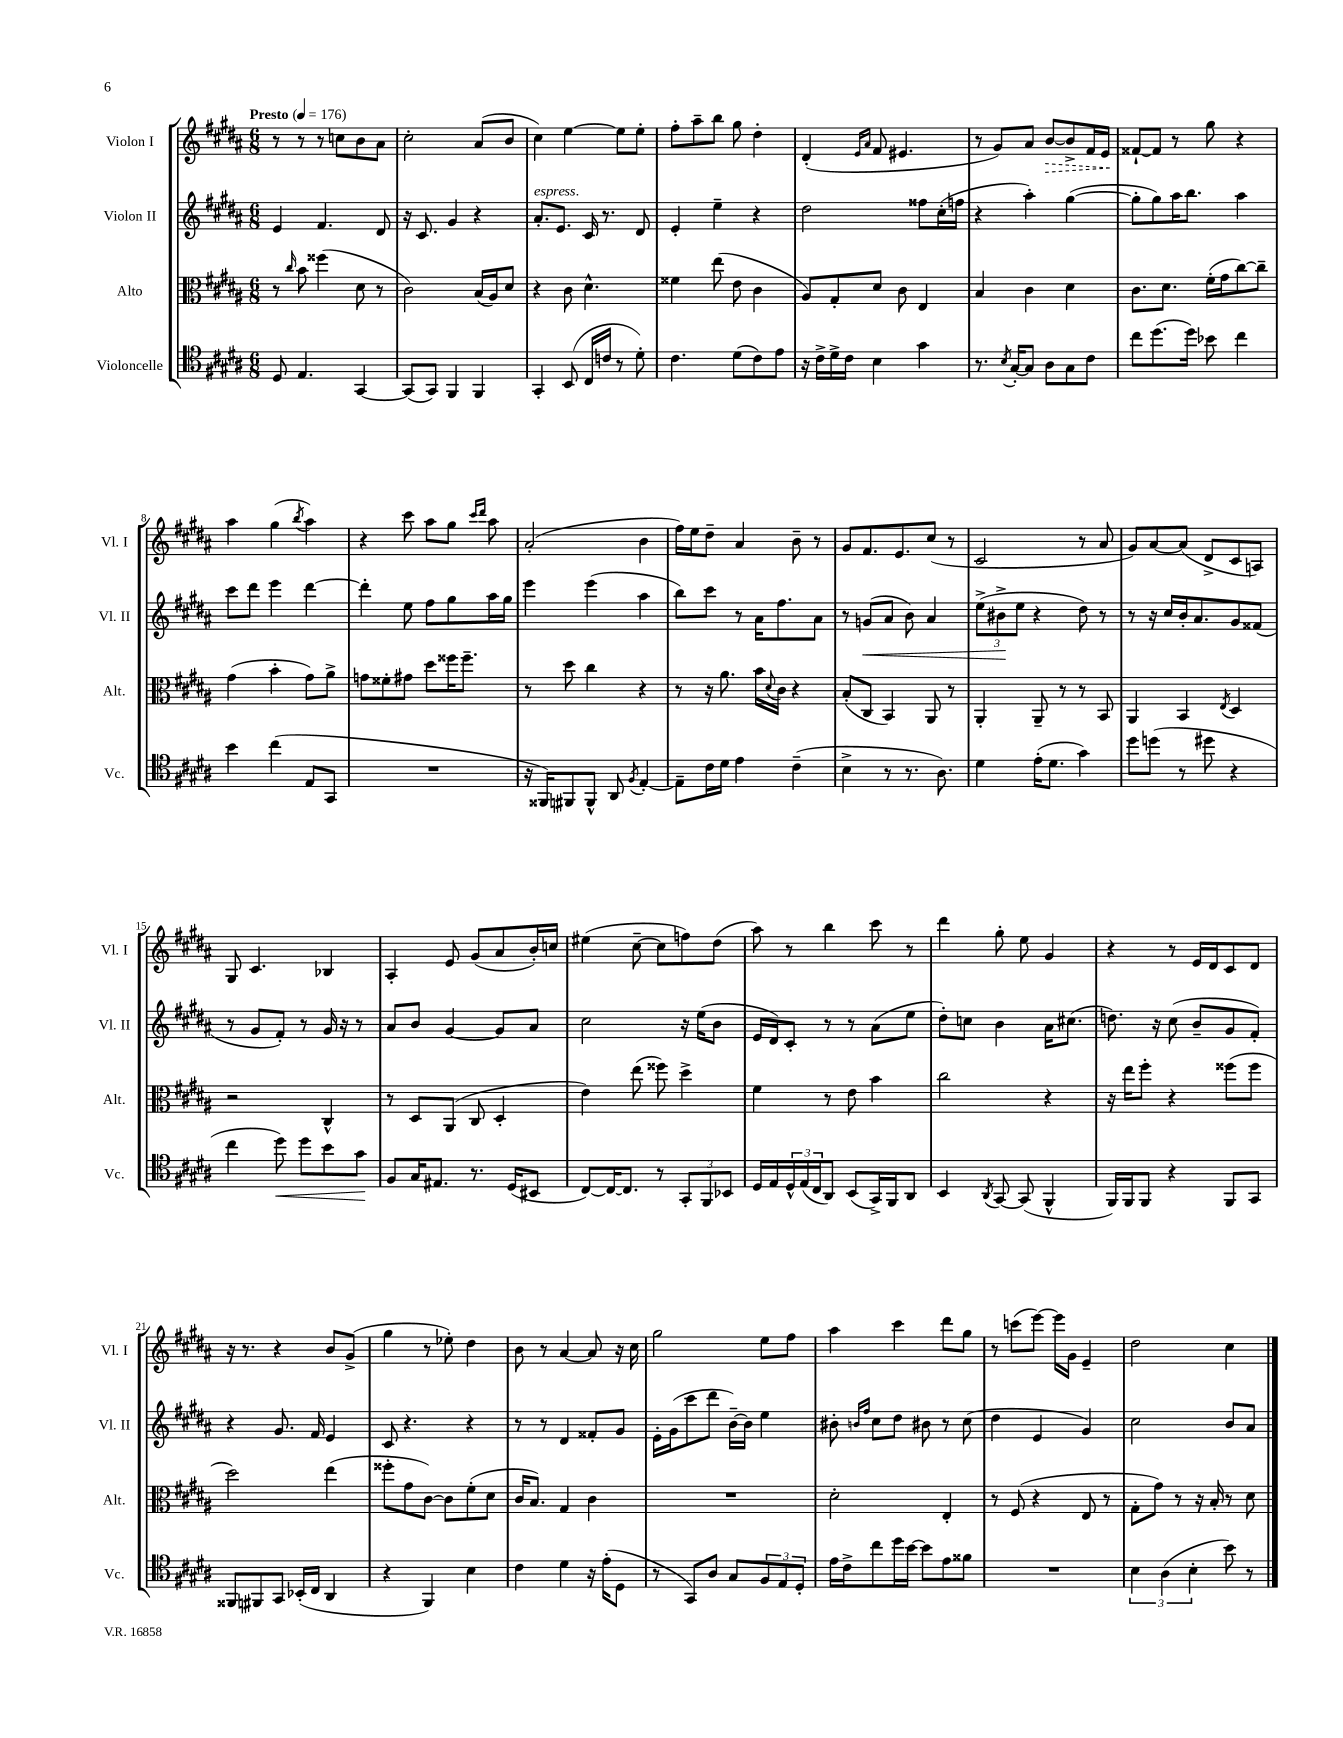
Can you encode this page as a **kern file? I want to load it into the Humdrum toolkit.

**kern	**dynam	**kern	**kern	**dynam	**kern	**dynam
*part4	*part4	*part3	*part2	*part2	*part1	*part1
*staff4	*staff4	*staff3	*staff2	*staff2	*staff1	*staff1
*I"Violoncelle	*	*I"Alto	*I"Violon II	*	*I"Violon I	*
*I'Vc.	*	*I'Alt.	*I'Vl. II	*	*I'Vl. I	*
*clefC4	*	*clefC3	*clefG2	*	*clefG2	*
*k[f#c#g#d#a#]	*	*k[f#c#g#d#a#]	*k[f#c#g#d#a#]	*	*k[f#c#g#d#a#]	*
*M6/8	*	*M6/8	*M6/8	*	*M6/8	*
*MM176	*	*MM176	*MM176	*	*MM176	*
=1	=1	=1	=1	=1	=1	=1
!	!	!	!	!	!LO:TX:a:B:t=Presto	!
8D#/	.	8r	4e/	.	8r	.
.	.	16qqcc#/	.	.	.	.
4.E/	.	8b\	.	.	8r	.
.	.	(4ff##X\	4.f#/	.	8r	.
.	.	.	.	.	8ccn\L	.
[4GG#/	.	8d#\	.	.	8b\	.
.	.	8r	8d#/	.	8a#\J	.
=2	=2	=2	=2	=2	=2	=2
(8GG#/L]	.	2c#\)	16r	.	2cc#'\	.
.	.	.	8.c#/	.	.	.
8GG#/J)	.	.	.	.	.	.
4FF#/	.	.	4g#/	.	.	.
4FF#/	.	(16B/LL	4r	.	(8a#/L	.
.	.	16A#/J)	.	.	.	.
.	.	8d#/J	.	.	8b/J	.
=3	=3	=3	=3	=3	=3	=3
!	!	!	!LO:TX:a:i:t=espress.	!	!	!
4GG#'/	.	4r	8.a#'/L	.	4cc#\)	.
.	.	.	8.e/J	.	.	.
(8BB/	.	8c#\	.	.	[4ee\	.
16C#/LL	.	4.d#^^\	16c#/	.	.	.
16cn/JJ	.	.	8.r	.	.	.
8r	.	.	.	.	8ee\L]	.
8d#'\)	.	.	8d#/	.	8ee'\J	.
=4	=4	=4	=4	=4	=4	=4
4.c#\	.	4f##X\	4e'/	.	8ff#'\L	.
.	.	.	.	.	8aa#~\	.
.	.	(8ee\	4ee~\	.	8bb\J	.
(8d#\L	.	8e\	.	.	8gg#\	.
8c#\)	.	4c#\	4r	.	4dd#'\	.
8e\J	.	.	.	.	.	.
=5	=5	=5	=5	=5	=5	=5
16r	.	8A#/L)	2dd#\	.	(4d#'/	.
16c#^\LL	.	.	.	.	.	.
16d#^\	.	8G#'/	.	.	.	.
16c#\JJ	.	.	.	.	.	.
.	.	.	.	.	16qqe/LL	.
.	.	.	.	.	16qqa#/JJ	.
4B\	.	8d#/J	.	.	8f#/	.
.	.	8c#\	.	.	4.e#X/	.
4g#\	.	4E/	8ff##X\L	.	.	.
.	.	.	(16cc#'\L	.	.	.
.	.	.	16ffn\JJ	.	.	.
=6	=6	=6	=6	=6	=6	=6
8.r	.	4B/	4r	.	8r	.
.	.	.	.	.	8g#/L)	.
8qB/	.	.	.	.	.	.
[16G#'/KL	.	.	.	.	.	.
8G#/J]	.	4c#\	4aa#'\)	.	8a#/J	.
!	!	!	!	!	!	!LO:HP:b
8A#\L	.	.	.	.	[8b/L	>
8G#\	.	4d#\	([4gg#\	.	8b^/]	.
8c#\J	.	.	.	.	16f#/L	.
.	.	.	.	.	16e/JJ	.
.	.	.	.	.	.	]
=7	=7	=7	=7	=7	=7	=7
8cc#\L	.	8.c#\L	8gg#'\L]	.	[8f##X`/L	.
(8.dd#\	.	.	8gg#\)	.	8f##/J]	.
.	.	8.d#\J	.	.	.	.
.	.	.	16aa#\K	.	8r	.
16dd#\Jk)	.	.	8.bb\J	.	.	.
8b-X\	.	(16f#'\LL	.	.	8gg#\	.
.	.	16g#\J	.	.	.	.
4cc#\	.	[8cc#\)	4aa#\	.	4r	.
.	.	8cc#~\J]	.	.	.	.
!!LO:LB:g=z
=8	=8	=8	=8	=8	=8	=8
4b\	.	(4g#\	8ccc#\L	.	4aa#\	.
.	.	.	8ddd#\J	.	.	.
(4cc#\	.	4b'\	4eee\	.	(4gg#\	.
.	.	.	.	.	8qbb/	.
8E/L	.	8g#\L)	[4ddd#\	.	4aa#\)	.
8GG#/J	.	8a#^\J	.	.	.	.
=9	=9	=9	=9	=9	=9	=9
2.r	.	8gn\L	4ddd#'\]	.	4r	.
.	.	8f##X'\	.	.	.	.
.	.	8g#X\J	8ee\	.	8ccc#\	.
.	.	8dd#\L	8ff#\L	.	8aa#\L	.
.	.	16ff##X\K	8gg#\	.	8gg#\J	.
.	.	8.ff##~\J	.	.	.	.
.	.	.	.	.	16qqccc#/LL	.
.	.	.	.	.	16qqddd#/JJ	.
.	.	.	16aa#\L	.	8aa#\	.
.	.	.	16gg#\JJ	.	.	.
=10	=10	=10	=10	=10	=10	=10
16r	.	8r	4eee\	.	(2a#'/	.
16FF##X/KL)	.	.	.	.	.	.
8FF#X/	.	8dd#\	.	.	.	.
8FF#^^/J	.	4cc#\	(4eee\	.	.	.
8AA#/	.	.	.	.	.	.
8qF#/	.	.	.	.	.	.
[4E'/	.	4r	4aa#\	.	4b\	.
=11	=11	=11	=11	=11	=11	=11
8E~\L]	.	8r	8bb\L)	.	16ff#\LL)	.
.	.	.	.	.	16ee\J	.
16c#\L	.	16r	8ccc#\J	.	8dd#~\J	.
16d#\JJ	.	8.a#\	.	.	.	.
4e\	.	.	8r	.	4a#/	.
.	.	16b\LL	16a#\KL	.	.	.
.	.	8qqd#/	.	.	.	.
.	.	16c#\JJ	8.ff#\	.	.	.
(4c#~\	.	4r	.	.	8b~\	.
.	.	.	8a#\J	.	8r	.
=12	=12	=12	=12	=12	=12	=12
4B^\	.	(8B'/L	8r	.	8g#/L	.
!	!	!	!	!LO:HP:b	!	!
.	.	8C#/J	(8gn/L	<	8.f#/	.
8r	.	4BB/)	8a#/J	.	.	.
.	.	.	.	.	8.e/	.
8.r	.	.	8b\)	.	.	.
.	.	8AA#/	4a#/	.	(8cc#/J	.
8.A#\)	.	.	.	.	.	.
.	.	8r	.	.	8r	.
=13	=13	=13	=13	=13	=13	=13
4d#\	.	4AA#'/	(12ee^\L	.	2c#/	.
.	.	.	12b#X^\	.	.	.
.	.	.	12ee\J	[	.	.
(16e'\KL	.	8AA#~/	4r	.	.	.
8.d#\J	.	.	.	.	.	.
.	.	8r	.	.	.	.
4g#\)	.	8r	8dd#\)	.	8r	.
.	.	8BB/	8r	.	8a#/	.
=14	=14	=14	=14	=14	=14	=14
8dd#\L	.	4AA#/	8r	.	8g#/L)	.
(8ddn\J	.	.	16r	.	[8a#/	.
.	.	.	16cc#/LL	.	.	.
8r	.	4BB/	16b'/J	.	(8a#/J]	.
.	.	.	8.a#/	.	.	.
8dd#X\	.	.	.	.	8d#^/L	.
.	.	8qE/	.	.	.	.
4r	.	4D#/	8g#/	.	8c#/	.
.	.	.	(8f##X/J	.	8An/J)	.
!!LO:LB:g=z
=15	=15	=15	=15	=15	=15	=15
4cc#\	.	2r	8r	.	8G#/	.
.	.	.	8g#/L	.	4.c#/	.
!	!LO:HP:b	!	!	!	!	!
8dd#\)	<	.	8f#'/J)	.	.	.
8dd#\L	.	.	8r	.	.	.
8b\	.	4C#^^/	16g#/	.	4B-X/	.
.	.	.	16r	.	.	.
8g#\J	.	.	8r	.	.	.
.	[	.	.	.	.	.
=16	=16	=16	=16	=16	=16	=16
8F#/L	.	8r	8a#/L	.	4A#'/	.
16G#/K	.	8D#/L	8b/J	.	.	.
8.E#X/J	.	.	.	.	.	.
.	.	(8AA#/J	[4g#/	.	8e/	.
8.r	.	8C#/	.	.	(8g#/L	.
.	.	4D#'/	8g#/L]	.	8a#/	.
(16D#/KL	.	.	.	.	.	.
8BB#X/J	.	.	8a#/J	.	16b'/L)	.
.	.	.	.	.	16ccn/JJ	.
=17	=17	=17	=17	=17	=17	=17
[8C#/L)	.	4e\)	2cc#\	.	(4ee#X\	.
16C#/K_	.	.	.	.	.	.
8.C#/J]	.	.	.	.	.	.
.	.	(8ee\	.	.	[8cc#~\	.
8r	.	8ff##X\)	.	.	8cc#\L]	.
12GG#'/L	.	4dd#^\	16r	.	8ffn\)	.
.	.	.	(16ee\KL	.	.	.
12FF#/	.	.	.	.	.	.
.	.	.	8b\J	.	(8dd#\J	.
12BB-X/J	.	.	.	.	.	.
=18	=18	=18	=18	=18	=18	=18
16D#/LL	.	4f#\	16e/LL	.	8aa#\)	.
16E/	.	.	16d#/J)	.	.	.
24D#^^/	.	.	8c#'/J	.	8r	.
(24E/	.	.	.	.	.	.
24C#/J	.	.	.	.	.	.
8AA#/J)	.	8r	8r	.	4bb\	.
(8BB/L	.	8e\	8r	.	.	.
16GG#^/L)	.	4b\	(8a#\L	.	8ccc#\	.
16FF#/J	.	.	.	.	.	.
8AA#/J	.	.	8ee\J	.	8r	.
=19	=19	=19	=19	=19	=19	=19
4BB/	.	2cc#\	8dd#'\L)	.	4ddd#\	.
.	.	.	8ccn\J	.	.	.
8qAA#/	.	.	.	.	.	.
[8GG#/	.	.	4b\	.	8gg#'\	.
(8GG#/]	.	.	.	.	8ee\	.
4FF#^^/	.	4r	16a#\KL	.	4g#/	.
.	.	.	(8.cc#X\J	.	.	.
=20	=20	=20	=20	=20	=20	=20
16FF#/LL)	.	16r	8.ddn\)	.	4r	.
16FF#/J	.	16ee\KL	.	.	.	.
8FF#/J	.	8ff#'\J	.	.	.	.
.	.	.	16r	.	.	.
4r	.	4r	(8cc#\	.	8r	.
.	.	.	8b~/L	.	16e/LL	.
.	.	.	.	.	16d#/J	.
8FF#/L	.	(8ff##X\L	8g#/	.	8c#/	.
8GG#/J	.	8ff##\J	8f#'/J)	.	8d#/J	.
!!LO:LB:g=z
=21	=21	=21	=21	=21	=21	=21
8FF##X/L	.	2dd#\)	4r	.	16r	.
.	.	.	.	.	8.r	.
8FF#X/	.	.	.	.	.	.
8GG#/J	.	.	8.g#/	.	4r	.
(16BB-X'/LL	.	.	.	.	.	.
16C#/JJ	.	.	16f#/	.	.	.
4AA#/	.	(4ee\	4e/	.	8b/L	.
.	.	.	.	.	(8g#^/J	.
=22	=22	=22	=22	=22	=22	=22
4r	.	8ff##X'\L	8c#/	.	4gg#\	.
.	.	8g#\	4.r	.	.	.
4FF#/)	.	[8c#\J)	.	.	8r	.
.	.	8c#\L]	.	.	8ee-X'\)	.
4B\	.	(8f#'\	4r	.	4dd#\	.
.	.	8d#\J	.	.	.	.
=23	=23	=23	=23	=23	=23	=23
4c#\	.	16c#/KL	8r	.	8b\	.
.	.	8.B/J)	.	.	.	.
.	.	.	8r	.	8r	.
4d#\	.	4G#/	4d#/	.	[4a#/	.
16r	.	4c#\	8f##X'/L	.	8a#/]	.
(16e'\KL	.	.	.	.	.	.
8D#\J	.	.	8g#/J	.	16r	.
.	.	.	.	.	16cc#\	.
=24	=24	=24	=24	=24	=24	=24
8r	.	2.r	16e'\LL	.	2gg#\	.
.	.	.	(16g#\J	.	.	.
8GG#/L)	.	.	8ccc#\	.	.	.
8A#/J	.	.	8ddd#\J	.	.	.
8G#/L	.	.	[16b~\LL)	.	.	.
.	.	.	16b\JJ]	.	.	.
12F#/	.	.	4ee\	.	8ee\L	.
12E/	.	.	.	.	.	.
.	.	.	.	.	8ff#\J	.
12D#'/J	.	.	.	.	.	.
=25	=25	=25	=25	=25	=25	=25
16e\LL	.	2d#'\	8b#X'\	.	4aa#\	.
16c#^\J	.	.	.	.	.	.
.	.	.	16qqbn/LL	.	.	.
.	.	.	16qqff#/JJ	.	.	.
8cc#\	.	.	8cc#\L	.	.	.
16dd#\L	.	.	8dd#\J	.	4ccc#\	.
[16b\JJ	.	.	.	.	.	.
8b\L]	.	.	8b#X\	.	.	.
8e\	.	4E'/	8r	.	8ddd#\L	.
8f##X\J	.	.	(8cc#\	.	8gg#\J	.
=26	=26	=26	=26	=26	=26	=26
2.r	.	8r	4dd#\	.	8r	.
.	.	(8F#/	.	.	(8cccn\L	.
.	.	4r	4e/	.	[8eee\J)	.
.	.	.	.	.	16eee\LL]	.
.	.	.	.	.	16g#\JJ	.
.	.	8E/	4g#/)	.	4e~/	.
.	.	8r	.	.	.	.
=27	=27	=27	=27	=27	=27	=27
6B\	.	8G#'\L	2cc#\	.	2dd#\	.
.	.	8g#\J)	.	.	.	.
(6A#\	.	.	.	.	.	.
.	.	8r	.	.	.	.
6B'\	.	.	.	.	.	.
.	.	16r	.	.	.	.
.	.	16B'/	.	.	.	.
8b\)	.	8r	8b/L	.	4cc#\	.
8r	.	8d#\	8a#/J	.	.	.
==	==	==	==	==	==	==
*-	*-	*-	*-	*-	*-	*-
